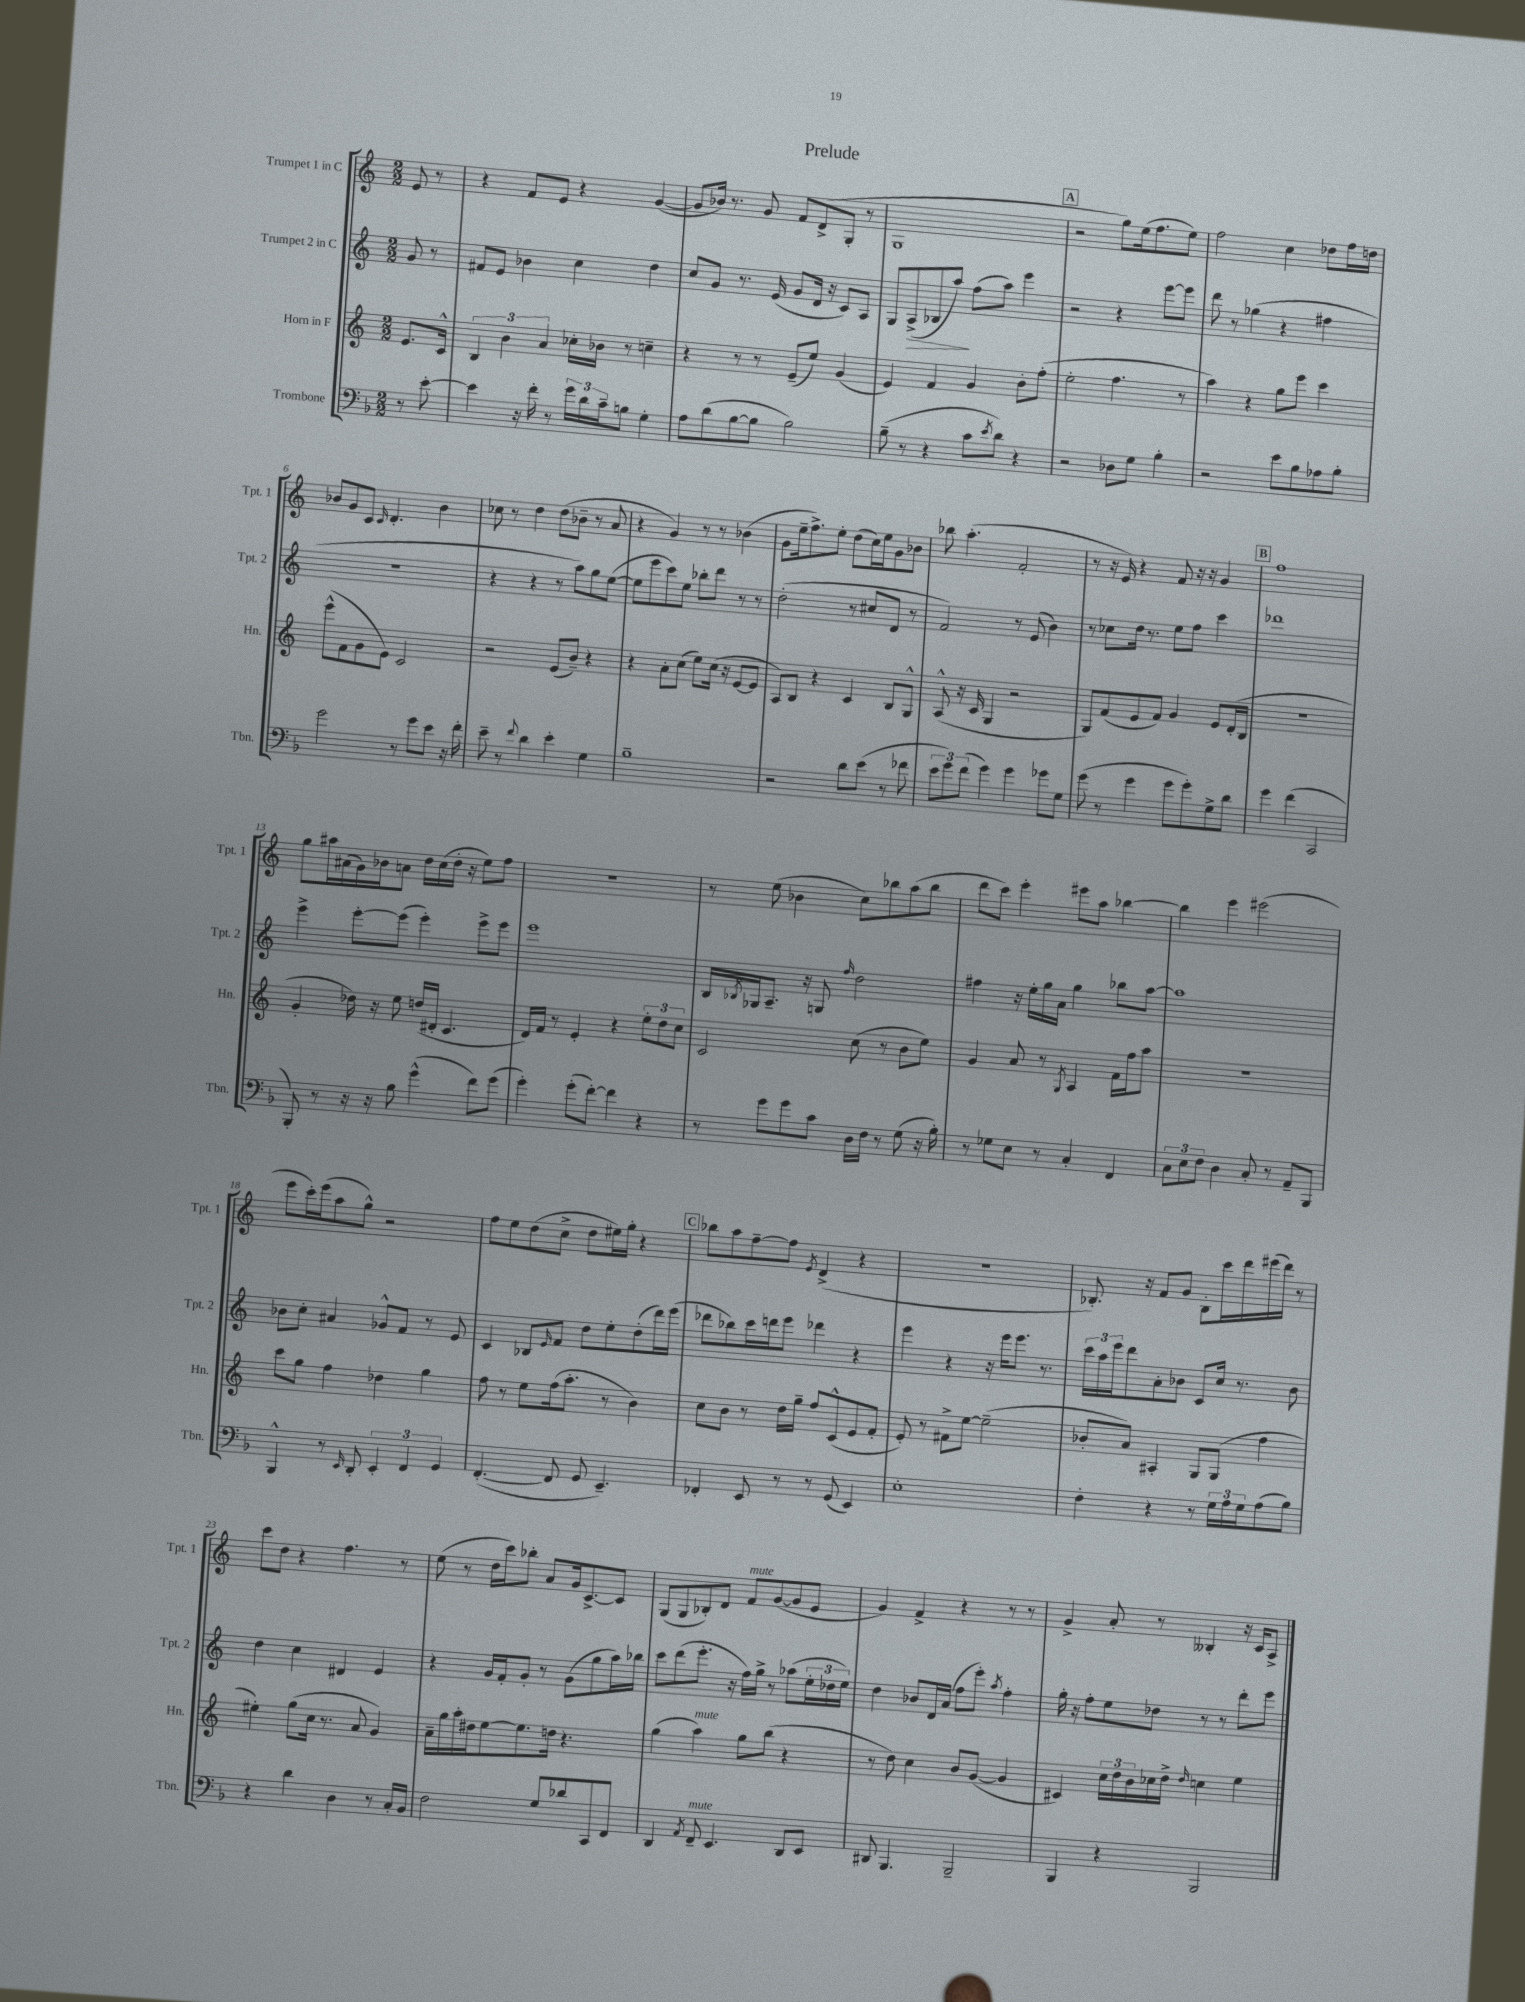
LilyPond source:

\header { title = "Prelude" }
<<
\new StaffGroup <<
\new Staff = "s0" \with { instrumentName = "Trumpet 1 in C" shortInstrumentName = "Tpt. 1" } {
    \clef treble \key c \major \numericTimeSignature \time 2/2 \partial 4
    e'8 r8 |
    r4 f'8 e'8 r4 g'4~( |
    g'8 bes'16) r8. g'8 f'8 d'8->( g8-. r8 |
    g1 |
    \mark \markup { \box "A" } r2 g''8) e''16( f''8. e''8) |
    f''2 c''4 des''8 f''16 d''16 |
    bes'8 g'8 c'8 \grace { c'16 } d'4.-. bes'4 |
    ces''8 r8 d''4 d''8( bes'8-- r8 a'8 |
    r4 g'4) r8 r8 bes'4( |
    g'8 e''16-- f''8.->) e''8-. d''8( c''16) e''16 g'8 bes'8 |
    bes''8 a''4.-.( f'2-. |
    r8 r16 e'16) r4 f'8 r16 r16 g'4 |
    \mark \markup { \box "B" } f''1 |
    g''8 ais''16 ais'16( g'16) bes'16 a'8 d''16 c''16( d''16-. r16 e''8) f''8 |
    R1 |
    r8 e''8( bes'4 c''8) bes''8 a''8( bes''8 |
    d'''8 c'''8) e'''4-. eis'''8 a''8 bes''4~ |
    bes''4 e'''4 eis'''2( |
    e'''8 c'''16-.) e'''16( a''8 g''8-^) r2 |
    f''8 e''8 d''8( c''8-> d''8 eis''16) g''16-. r4 |
    \mark \markup { \box "C" } bes''8 a''8 f''8~-- f''8 \acciaccatura { e'8 } d'4->( r4 |
    R1 |
    bes8.-.) r16 f'8 g'8 bes8-. c'''16 d'''16 eis'''16( d'''16) r8 |
    c'''8 d''8 r4 f''4. r8 |
    e''8( r8 d''16 c'''16) bes''8-. a'8 g'16 c'8.~-> c'8 |
    g8( g8 bes8-.) d'8 f'8^\markup { \italic "mute" } g'8~( g'8 e'8 |
    g'4) f'4-> r4 r8 r8 |
    g'4-> a'8-. r8 beses4-. r16 c'16 a8-> \bar "|." |
}
\new Staff = "s1" \with { instrumentName = "Trumpet 2 in C" shortInstrumentName = "Tpt. 2" } {
    \clef treble \key c \major \numericTimeSignature \time 2/2 \partial 4
    g'8 r8 |
    fis'8 e'8 bes'4 c''4 d''4 |
    c''8 g'8 r8. e'16( g'8 d'16 r16 c'8) a8 |
    g8 a8->\>( bes8 a''8\!) f''8( a''8) e'''4 |
    \mark \markup { \box "A" } r2 r4 e'''8~ e'''8 |
    d'''8 r8 ges''4( r4 fis''4 |
    R1 |
    r4 r4 r8 a''8) g''8 e''8~( |
    e''8 e'''8 c'''8) e''8 bes''8-. d'''8 r8 r8 |
    d''2-.( r8 cis''8 d'8 r8 |
    f'2) r8 e'8( b'4) |
    r8 ces''8 d''16 r8. e''8 f''8 c'''4 |
    \mark \markup { \box "B" } des'''1 |
    e'''4-> e'''8~-. e'''8( e'''4-.) e'''8-> e'''8 |
    e'''1 |
    b16 \acciaccatura { bes8 } ges16 a8.-- r16 g8 \grace { f''16 } d''2 |
    fis''4 r16 e''16-. g''16 a'16 g''4 bes''8 a''8~ |
    a''1 |
    bes'8 c''8-. ais'4 ges'8-^ f'8 r8 e'8 |
    c'4 bes8 \grace { e'16 } f'8 d''8 e''8-. d''8-.( d'''16) e'''16( |
    \mark \markup { \box "C" } des'''8 bes''8) c'''16 d'''16 e'''8 des'''4 r4 |
    e'''4 r4 r16 e'''16 e'''8. r8. |
    \tuplet 3/2 { c'''16 a''16 e'''16 } d'''8 a'8-. bes'8 c'8 c''16 r8. bes'8 |
    d''4 c''4 dis'4 e'4 |
    r4 g'16 f'16-. g'8-. r8 g'8( g''8 a''16) bes''16 |
    c'''8 d'''8( e'''8.-. r16 f''16) g''16-> r8 aes''8( \tuplet 3/2 { e''16-. des''16 e''16) } |
    d''4 bes'8 d'16 a'16( f''8 e'''8-.) \acciaccatura { a''8 } f''4-. |
    g''16-. r16 f''8-. e''8 des''8 r8 r8 d'''8-. e'''8 \bar "|." |
}
\new Staff = "s2" \with { instrumentName = "Horn in F" shortInstrumentName = "Hn." } {
    \clef treble \key c \major \numericTimeSignature \time 2/2 \partial 4
    e'8. c'16-^ |
    \tuplet 3/2 { b4 b'4 a'4 } ces''16-. bes'16 r8 c''4-- |
    r4 r8 r8 e'8--( e''8) g'4( |
    e'4) f'4 g'4 b'8-. f''8-.( |
    \mark \markup { \box "A" } e''2-. f''4. r8 |
    a''4) r4 g''8 e'''8 c'''4 |
    e'''8-^( f'8 g'8 e'8) c'2 |
    r2 e'8( b'8--) r4 |
    r4 a'8-. c''8( e''8) c''16( r16 e'8~ e'8 |
    a8) b8 r4 c'4 b8 g8-^ |
    a8-^( r16 c'16 g4 r2 |
    g8) f'8( e'8 f'8) g'4 e'8 d'16-.( b16 |
    \mark \markup { \box "B" } R1 |
    g'4-. des''16) r16 e''8 d''16( dis'16-. c'4. |
    d'16) f'16 r8 e'4-. r4 \tuplet 3/2 { e''8-. d''8 c''8 } |
    c'2 c''8( r8 b'8 e''8) |
    g'4 a'8 r8 \acciaccatura { g8 } a4 f'16 f''16 a''8 |
    R1 |
    c'''8 g''8 f''4 des''4 g''4 |
    f''8 r8 e''8 f''16( a''8.-. r8 b'4) |
    \mark \markup { \box "C" } c''8 b'8 r8 d''16 g''16-- f''8 c'8-^( e'8 f'8-. |
    e'8-.) r8 fis'8-> e''8~ e''2--( |
    bes'8-. a'8) ais4-. g8 g8( f''4 |
    eis''4-.) g''8( c''16 r8. a'8 g'4) |
    a'16-- g''16 a''16-. dis''16 e''8~ e''8. d''16 r4. |
    g''4( a''4^\markup { \italic "mute" }) g''8 b''8( r4 |
    r8 d''8) c''4 b'8 g'8~( g'4 |
    cis'4) \tuplet 3/2 { c''16 d''16 b'16 } ces''16 d''16-> \grace { d''16 } c''4 e''4 \bar "|." |
}
\new Staff = "s3" \with { instrumentName = "Trombone" shortInstrumentName = "Tbn." } {
    \clef bass \key f \major \numericTimeSignature \time 2/2 \partial 4
    r8 e'8~-. |
    e'4 r16 f'16-. r8 \tuplet 3/2 { g'16 d'16 c'16-- } b8 g4-. |
    a8 d'8( bes8~ bes8 bes2) |
    bes8--( r8 r4 c'8 \acciaccatura { e'8 } d'8) r4 |
    \mark \markup { \box "A" } r2 des8 g8 bes4-. |
    r2 e'8 bes8 aes8 bes8-. |
    g'2 r8 g'8 e'8 r16 f'16-. |
    e'8-- r8 \appoggiatura { f'8 } d'4 e'4-. g4 |
    bes1-- |
    r2 d'8 e'8( r8 fes'8 |
    \tuplet 3/2 { e'8 g'8) f'8( } g'4) g'4 ges'8 g8 |
    g'8( r8 g'4 g'8 g'8-.) g8-> d'8 |
    \mark \markup { \box "B" } g'4 f'4( c,2 |
    bes,,8-.) r8 r16 r16 bes8 g'4-^( f'8) g'8( |
    g'4-.) g'8-.( f'8~-.) f'4 r4 |
    r8 g'8 g'8 c'8 d16 f16 r8 g8( r16 bes16-.) |
    r8 ges8 e8 r8 c4-. f,4 |
    \tuplet 3/2 { c8 e8 f8 } d4 c8-. r8 a,8-- bes,,8 |
    bes,,4-^ r8 \grace { e,16 } d,8-. \tuplet 3/2 { e,4-. f,4 g,4 } |
    f,4.~-.( f,8 g,8 e,4.--) |
    \mark \markup { \box "C" } fes,4-. e,8 r8 r8 g,8( e,4) |
    e1-. |
    f4-. r4 r8 \tuplet 3/2 { g16 a16 g16 } a8( bes8) |
    r4 d'4 d4 r8 c16-. bes,16 |
    f2 g8 des'8 c,8 f,8 |
    d,4 \acciaccatura { a,8 } f,8--^\markup { \italic "mute" } e,4. d,8 e,8 |
    dis,8 bes,,4. bes,,2-- |
    bes,,4 r4 bes,,2 \bar "|." |
}
>>
>>
